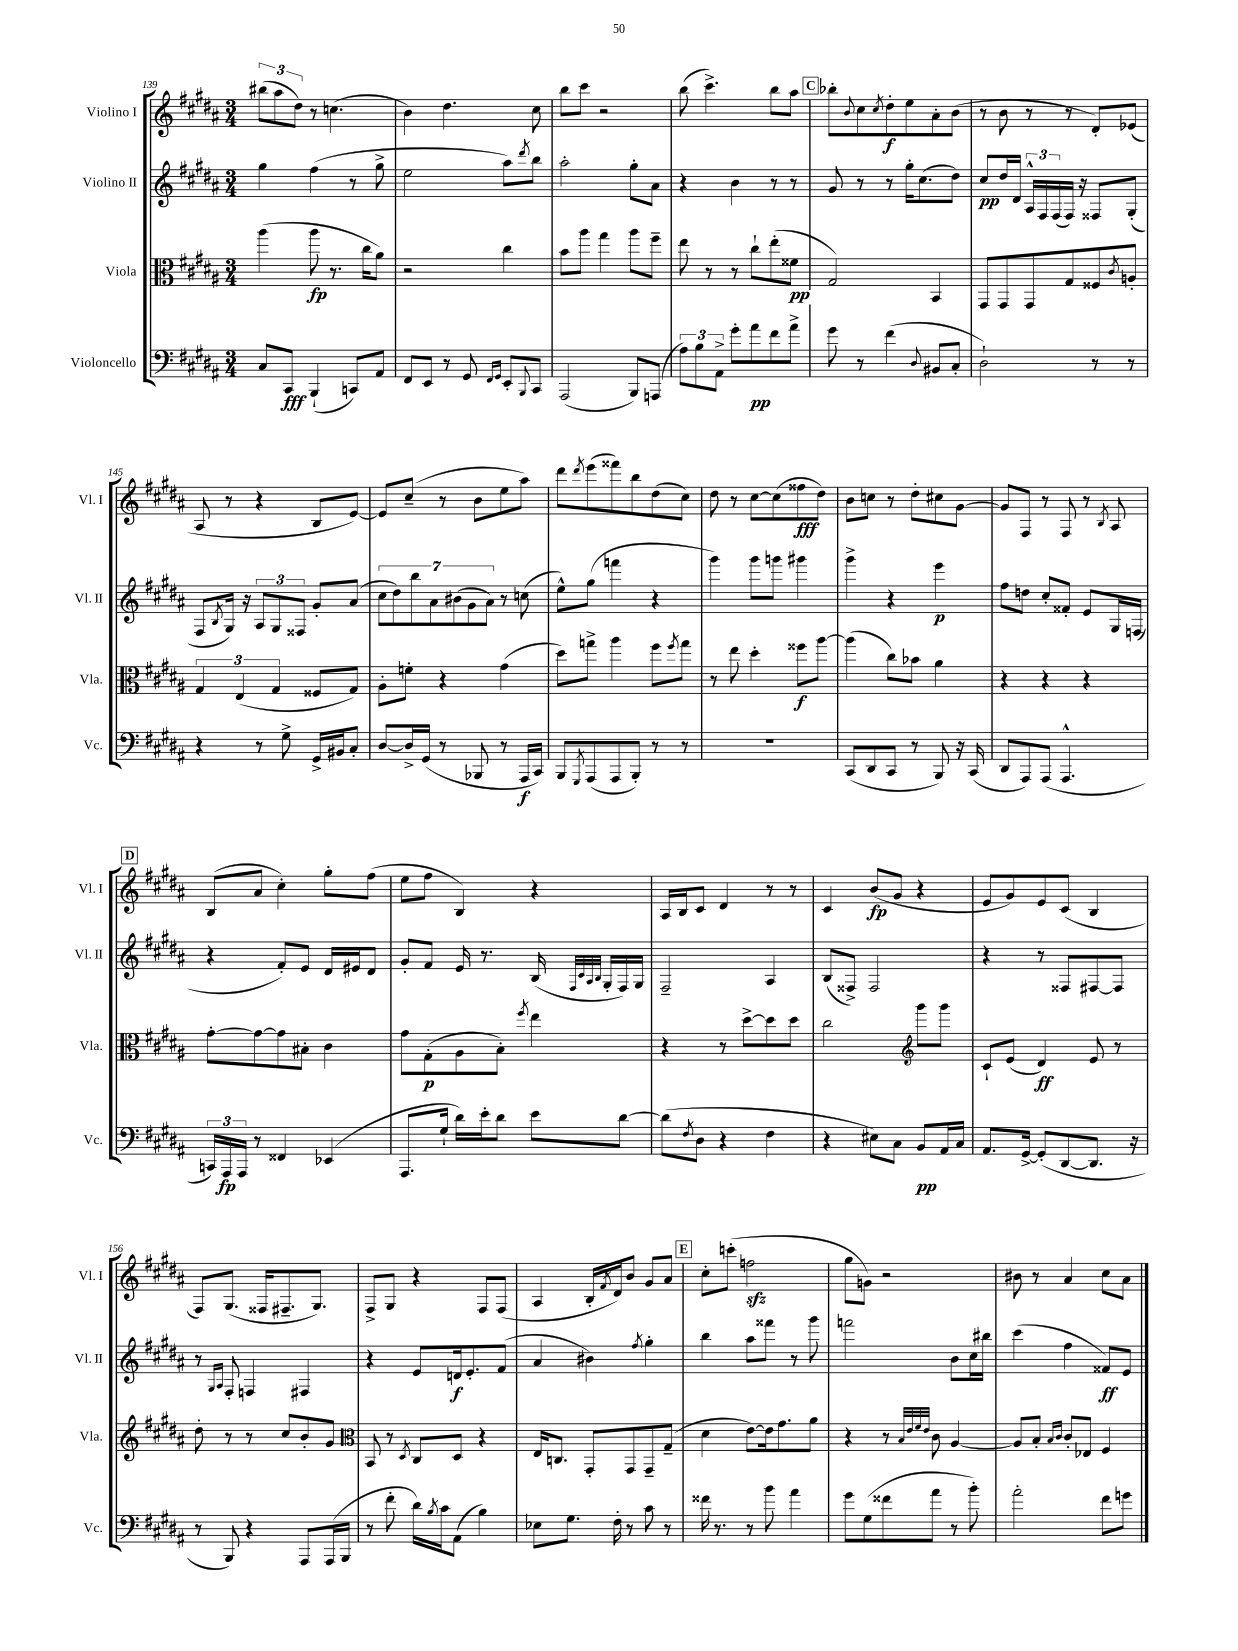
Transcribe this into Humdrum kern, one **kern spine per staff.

**kern	**dynam	**kern	**dynam	**kern	**dynam	**kern	**dynam
*part4	*part4	*part3	*part3	*part2	*part2	*part1	*part1
*staff4	*staff4	*staff3	*staff3	*staff2	*staff2	*staff1	*staff1
*I"Violoncello	*	*I"Viola	*	*I"Violino II	*	*I"Violino I	*
*I'Vc.	*	*I'Vla.	*	*I'Vl. II	*	*I'Vl. I	*
*clefF4	*	*clefC3	*	*clefG2	*	*clefG2	*
*k[f#c#g#d#a#]	*	*k[f#c#g#d#a#]	*	*k[f#c#g#d#a#]	*	*k[f#c#g#d#a#]	*
*M3/4	*	*M3/4	*	*M3/4	*	*M3/4	*
=139	=139	=139	=139	=139	=139	=139	=139
8C#/L	.	(4aa#\	.	4gg#\	.	(12bb#X\L	.
.	.	.	.	.	.	12aa#\	.
8CC#/J	fff	.	.	.	.	.	.
.	.	.	.	.	.	12dd#\J)	.
(4BBB`/	.	8aa#\	fp	(4ff#\	.	8r	.
.	.	8.r	.	.	.	(4.ccn\	.
8CCn/L)	.	.	.	8r	.	.	.
.	.	16cc#\KL	.	.	.	.	.
8AA#/J	.	8a#\J)	.	8gg#^\	.	.	.
=140	=140	=140	=140	=140	=140	=140	=140
8FF#/L	.	2r	.	2ee\	.	4b\)	.
8EE/J	.	.	.	.	.	.	.
8r	.	.	.	.	.	4.dd#\	.
8GG#/	.	.	.	.	.	.	.
16qqFF#/LL	.	.	.	.	.	.	.
16qqGG#/JJ	.	.	.	.	.	.	.
8EE'/L	.	4cc#\	.	8aa#\L)	.	.	.
8qqBBB/	.	.	.	8qddd#/	.	.	.
8CC#/J	.	.	.	8bb\J	.	8cc#\	.
=141	=141	=141	=141	=141	=141	=141	=141
(2AAA#/	.	8b\L	.	2aa#'\	.	8bb\L	.
.	.	8aa#\J	.	.	.	8ccc#\J	.
.	.	4gg#\	.	.	.	2r	.
8BBB/L)	.	8aa#\L	.	8gg#'\L	.	.	.
(8AAAn/J	.	8ff#~\J	.	8a#\J	.	.	.
=142	=142	=142	=142	=142	=142	=142	=142
12A#\L)	.	8ee\	.	4r	.	(8bb\	.
12B\	.	.	.	.	.	.	.
.	.	8r	.	.	.	4.ccc#^\)	.
12AA#^\J	.	.	.	.	.	.	.
8g#'\L	.	8r	.	4b\	.	.	.
8a#\	pp	8cc#`\L	.	.	.	.	.
8f#\	.	(8ee'\	.	8r	.	8bb\L	.
8a#^\J	.	8f##X\J	pp	8r	.	8aa#\J	.
!!LO:REH:place=s1:t=C
=143	=143	=143	=143	=143	=143	=143	=143
8g#\	.	2G#/)	.	8g#/	.	8bb-X'\L	.
.	.	.	.	.	.	8qqb/	.
8r	.	.	.	8r	.	8cc#\	.
.	.	.	.	.	.	8qcc#/	.
(4f#\	.	.	.	8r	.	8dd#'\	f
.	.	.	.	16gg#'\KL	.	8ee\	.
.	.	.	.	(8.cc#\	.	.	.
8qqD#/	.	.	.	.	.	.	.
8BB#X/L	.	4BB/	.	.	.	8a#'\	.
8C#'/J	.	.	.	8dd#\J)	.	(8b\J	.
=144	=144	=144	=144	=144	=144	=144	=144
2D#`\)	.	8GG#/L	.	8cc#/L	pp	8r	.
.	.	8GG#/	.	16dd#/L	.	8b\	.
.	.	.	.	16d#/JJ	.	.	.
.	.	8GG#/	.	24A#^^/LL	.	8r	.
.	.	.	.	24F#/	.	.	.
.	.	.	.	(24F#/	.	.	.
.	.	8G#/	.	16F#/JJ)	.	8r	.
.	.	.	.	16r	.	.	.
8r	.	8F##X/	.	8F##X/L	.	8d#'/L)	.
.	.	8qc#/	.	.	.	.	.
8r	.	8An'/J	.	(8G#'/J	.	(8e-X/J	.
!!LO:LB:g=z
=145	=145	=145	=145	=145	=145	=145	=145
4r	.	6G#/	.	8F#/L	.	8A#/	.
.	.	.	.	8qB/	.	.	.
.	.	.	.	16G#/Jk)	.	8r	.
.	.	(6E/	.	.	.	.	.
.	.	.	.	16r	.	.	.
8r	.	.	.	12A#/L	.	4r	.
.	.	6G#/	.	12G#/	.	.	.
8G#^\	.	.	.	.	.	.	.
.	.	.	.	12F##X/J	.	.	.
16GG#^/LL	.	8F##X/L	.	8g#'/L	.	8B/L	.
16BB#X/J	.	.	.	.	.	.	.
8C#'/J	.	8G#/J)	.	(8a#/J	.	[8e/J)	.
=146	=146	=146	=146	=146	=146	=146	=146
[8D#/L	.	8A#'\L	.	14cc#\L	.	8e/L]	.
.	.	.	.	14dd#\)	.	.	.
16D#^/L]	.	8fn'\J	.	.	.	(8cc#~/J	.
.	.	.	.	14bb\	.	.	.
(16GG#/JJ	.	.	.	.	.	.	.
.	.	.	.	14a#\	.	.	.
8r	.	4r	.	.	.	8r	.
.	.	.	.	(14b#X\	.	.	.
.	.	.	.	14g#\	.	.	.
8BBB-X/	.	.	.	.	.	8b\L	.
.	.	.	.	14a#\J)	.	.	.
8r	.	(4g#\	.	8r	.	8ee\	.
16AAA#/LL	f	.	.	(8ccn\	.	8aa#\J)	.
16CC#/JJ)	.	.	.	.	.	.	.
=147	=147	=147	=147	=147	=147	=147	=147
8BBB/L	.	8dd#\L)	.	8ee^^\L)	.	8ddd#\L	.
8qGGG#/	.	.	.	.	.	8qddd#/	.
(8AAA#/	.	8ggn^\J	.	(8gg#\J	.	(8eee\	.
8AAA#/	.	4aa#\	.	4fffn\	.	8fff##X\)	.
8BBB'/J)	.	.	.	.	.	8bb\	.
8r	.	8ff#\L	.	4r	.	(8dd#\	.
.	.	8qff#/	.	.	.	.	.
8r	.	8gg\J	.	.	.	8cc#\J)	.
=148	=148	=148	=148	=148	=148	=148	=148
2.r	.	8r	.	4ggg#\)	.	8dd#\	.
.	.	8ee\	.	.	.	8r	.
.	.	4dd#'\	.	8ggg#\L	.	[8cc#\L	.
.	.	.	.	8gggn\J	.	(8cc#\]	.
.	.	8ff##X\L	f	4ggg#X\	.	8ff##X\	fff
.	.	[8aa#\J	.	.	.	8dd#\J)	.
=149	=149	=149	=149	=149	=149	=149	=149
(8CC#/L	.	(4aa#\]	.	4ggg#^\	.	8b\L	.
8DD#/	.	.	.	.	.	8ccn\J	.
8CC#/J	.	8cc#\L)	.	4r	.	8r	.
8r	.	8b-X\J	.	.	.	8dd#'\L	.
8BBB/)	.	4a#\	.	4eee\	p	8cc#X\	.
16r	.	.	.	.	.	[8g#\J	.
(16CC#/	.	.	.	.	.	.	.
=150	=150	=150	=150	=150	=150	=150	=150
8DD#/L	.	4r	.	8ff#\L	.	8g#/L]	.
8AAA#/)	.	.	.	8ddn\J	.	8F#/J	.
(8AAA#/J	.	4r	.	8cc#'/L	.	8r	.
4.AAA#^^/	.	.	.	8f##X'/J	.	8F#/	.
.	.	4r	.	8e/L	.	8r	.
.	.	.	.	.	.	8qB/	.
.	.	.	.	16G#/L	.	8A#/	.
.	.	.	.	(16Fn/JJ	.	.	.
!!LO:LB:g=z
!!LO:REH:place=s1:t=D
=151	=151	=151	=151	=151	=151	=151	=151
24CCn/LL)	.	[8g#'\L	.	4r	.	(8B/L	.
24AAA#/	fp	.	.	.	.	.	.
24AAA#/JJ	.	.	.	.	.	.	.
8r	.	8g#\_	.	.	.	8a#/J	.
4FF##X/	.	8g#\]	.	8f#'/L)	.	4cc#'\)	.
.	.	8B#X'\J	.	8e/J	.	.	.
(4EE-X/	.	4c#\	.	16d#/LL	.	8gg#'\L	.
.	.	.	.	16e#X/J	.	.	.
.	.	.	.	8d#/J	.	(8ff#\J	.
=152	=152	=152	=152	=152	=152	=152	=152
8.AAA#/L	.	8g#\L	.	8g#'/L	.	8ee\L	.
.	.	(8G#'\	p	8f#/J	.	8ff#\J	.
16G#`/Jk	.	.	.	.	.	.	.
16d#\LL)	.	8A#\	.	16e/	.	4B/)	.
16e'\J	.	.	.	8.r	.	.	.
8d#\J	.	8B'\J)	.	.	.	.	.
.	.	8qff#/	.	.	.	.	.
8e\L	.	4ee\	.	(16B/	.	4r	.
.	.	.	.	32qqF#/LLL	.	.	.
.	.	.	.	32qqc#/	.	.	.
.	.	.	.	32qqA#/	.	.	.
.	.	.	.	32qqB/JJJ	.	.	.
.	.	.	.	16G#'/LL	.	.	.
[8d#\J	.	.	.	16F#/)	.	.	.
.	.	.	.	16G#/JJ	.	.	.
=153	=153	=153	=153	=153	=153	=153	=153
(8d#\L]	.	4r	.	2F#~/	.	16A#/LL	.
.	.	.	.	.	.	16B/J	.
8qF#/	.	.	.	.	.	.	.
8D#\J	.	.	.	.	.	8c#/J	.
4r	.	8r	.	.	.	4d#/	.
.	.	[8dd#^\L	.	.	.	.	.
4F#\	.	8dd#\]	.	4A#/	.	8r	.
.	.	8dd#\J	.	.	.	8r	.
=154	=154	=154	=154	=154	=154	=154	=154
4r	.	2cc#\	.	(8B/L	.	4c#/	.
.	.	.	.	8F##X^/J)	.	.	.
8E#X\L)	.	.	.	2F##/	.	(8b/L	fp
8C#\J	.	.	.	.	.	8g#/J	.
*	*	*clefG2	*	*	*	*	*
8BB/L	pp	8ggg#\L	.	.	.	4r	.
16AA#/L	.	8ggg#\J	.	.	.	.	.
16C#/JJ	.	.	.	.	.	.	.
=155	=155	=155	=155	=155	=155	=155	=155
8.AA#/L	.	8c#`/L	.	4r	.	8e/L	.
.	.	(8e/J	.	.	.	8g#/)	.
[16GG#^/Jk	.	.	.	.	.	.	.
(8GG#'/L]	.	4d#/)	ff	8r	.	8e/	.
[8DD#/	.	.	.	8F##X/L	.	(8c#/J	.
8.DD#/J]	.	8e/	.	[8F#X/	.	4B/	.
.	.	8r	.	8F#/J]	.	.	.
16r	.	.	.	.	.	.	.
!!LO:LB:g=z
=156	=156	=156	=156	=156	=156	=156	=156
8r	.	8dd#'\	.	8r	.	8F#/L)	.
.	.	.	.	16qqG#/LL	.	.	.
.	.	.	.	16qqA#/JJ	.	.	.
8BBB/)	.	8r	.	8F#'/	.	(8.G#/J	.
4r	.	8r	.	4Fn/	.	.	.
.	.	.	.	.	.	16F##X/KL	.
.	.	8cc#/L	.	.	.	8.F#X~/	.
8AAA#/L	.	8b'/	.	4F#X/	.	.	.
.	.	.	.	.	.	8.G#/J)	.
(16AAA#/L	.	8g#/J	.	.	.	.	.
16BBB/JJ	.	.	.	.	.	.	.
=157	=157	=157	=157	=157	=157	=157	=157
*	*	*clefC3	*	*	*	*	*
8r	.	8BB/	.	4r	.	8F#^/L	.
8f#'\	.	8r	.	.	.	8G#/J	.
.	.	8qD#/	.	.	.	.	.
16d#\LL)	.	8C#/L	.	8e/L	.	4r	.
8qB/	.	.	.	.	.	.	.
16c#\J	.	.	.	.	.	.	.
(8AA#\J	.	8D#/J	.	16dn/k	f	.	.
.	.	.	.	8.e'/	.	.	.
4B\)	.	4r	.	.	.	8F#/L	.
.	.	.	.	(8f#/J	.	(8F#/J	.
=158	=158	=158	=158	=158	=158	=158	=158
8E-X\L	.	16E/KL	.	4a#/	.	4A#/	.
.	.	8.Cn/J	.	.	.	.	.
8.G#\J	.	.	.	.	.	.	.
.	.	8GG#'/L	.	4b#X\)	.	16B'/LL	.
.	.	.	.	.	.	8qf#/	.
16F#'\	.	.	.	.	.	16d#/J)	.
8r	.	8GG#/	.	.	.	8b/J	.
.	.	.	.	8qff#/	.	.	.
8c#\	.	8GG#~/	.	4gg#'\	.	8g#/L	.
8r	.	(8G#~/J	.	.	.	8a#/J	.
!!LO:REH:place=s1:t=E
=159	=159	=159	=159	=159	=159	=159	=159
16f##X\	.	4d#\	.	4bb\	.	8cc#'\L	.
8.r	.	.	.	.	.	.	.
.	.	.	.	.	.	(8cccn'\J	.
8r	.	[8e\L)	.	8aa#\L	.	2ffnzz\	.
8b\	.	16e\k]	.	8fff##X\J	.	.	.
.	.	8.g#\	.	.	.	.	.
4a#\	.	.	.	8r	.	.	.
.	.	8a#\J	.	8ggg#\	.	.	.
=160	=160	=160	=160	=160	=160	=160	=160
8g#\L	.	4r	.	2fffn\	.	8gg#\L	.
(8G#\	.	.	.	.	.	8gn\J)	.
8f##X\	.	8r	.	.	.	2r	.
.	.	32qqB/LLL	.	.	.	.	.
.	.	32qqe/	.	.	.	.	.
.	.	32qqf#/	.	.	.	.	.
.	.	32qqe/JJJ	.	.	.	.	.
8a#\J	.	8c#\	.	.	.	.	.
8r	.	[4A#/	.	8b\L	.	.	.
8b'\)	.	.	.	16cc#\L	.	.	.
.	.	.	.	16bb#X\JJ	.	.	.
=161	=161	=161	=161	=161	=161	=161	=161
2a#'\	.	8A#/L]	.	(4ccc#\	.	8b#X\	.
.	.	8B'/J	.	.	.	8r	.
.	.	16qqB/LL	.	.	.	.	.
.	.	16qqc#/JJ	.	.	.	.	.
.	.	8c#'/L	.	4ff#\	.	4a#/	.
.	.	8E-X/J	.	.	.	.	.
8f#\L	.	4F#/	.	8f##X/L)	ff	8cc#\L	.
8gn\J	.	.	.	8e/J	.	8a#\J	.
==	==	==	==	==	==	==	==
*-	*-	*-	*-	*-	*-	*-	*-
